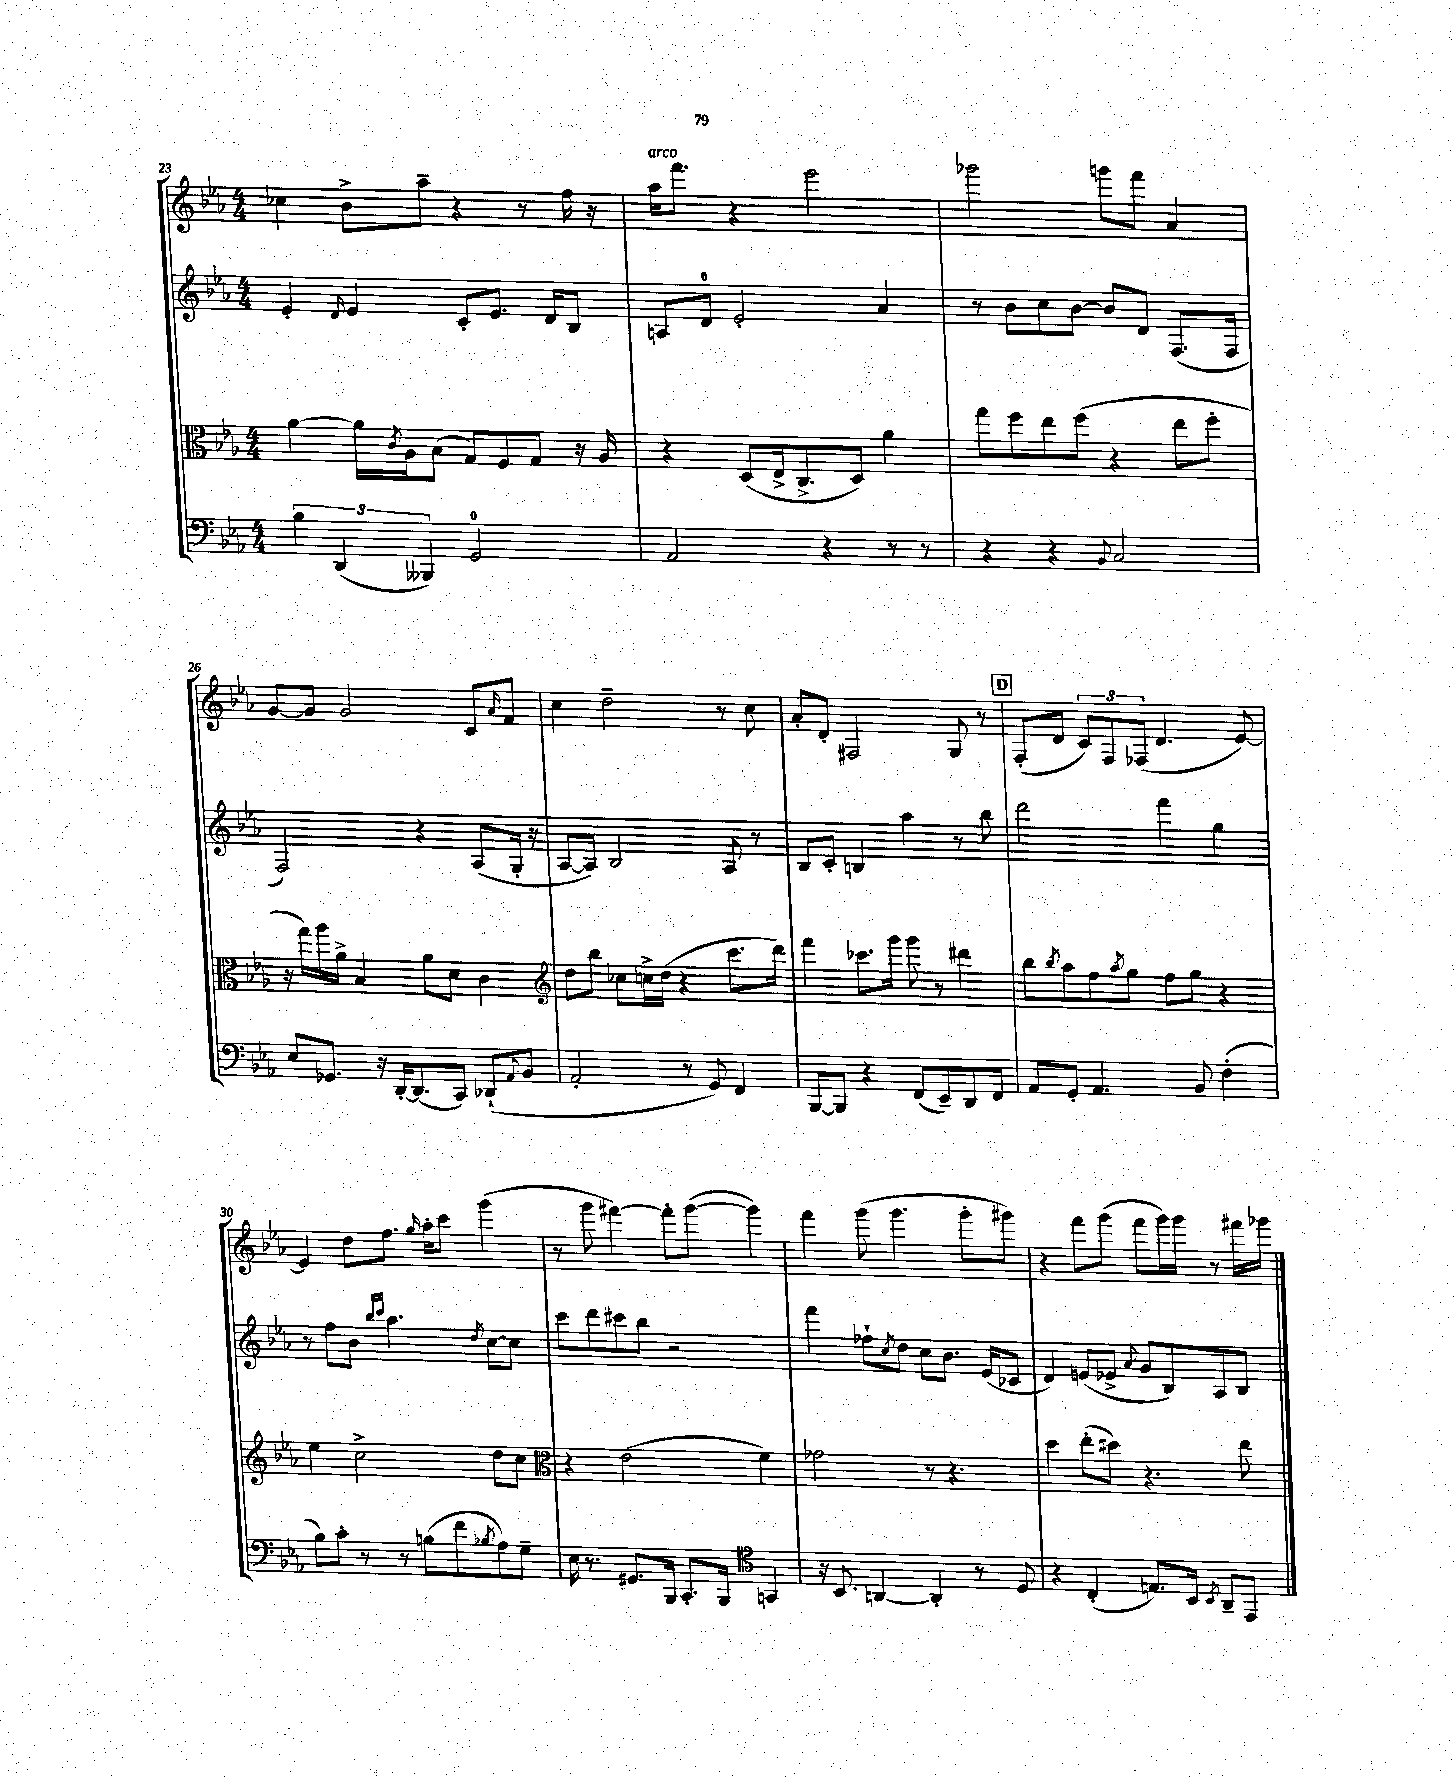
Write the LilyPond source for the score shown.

<<
\new StaffGroup <<
\new Staff = "s0" {
    \clef treble \key ees \major \numericTimeSignature \time 4/4
    ces''4 bes'8-> aes''8-- r4 r8 f''16 r16 |
    aes''16^\markup { \italic "arco" } f'''8. r4 ees'''2 |
    ges'''2 g'''8 f'''8 aes'4 |
    g'8~ g'8 g'2 c'8 \grace { aes'16 } f'8 |
    c''4 d''2-- r8 c''8 |
    aes'8-. d'8-. fis2 g8 r8 |
    \mark \markup { \box "D" } f8-.( d'8 \tuplet 3/2 { c'8) f8 fes8( } d'4. ees'8~) |
    ees'4 d''8 f''8. \grace { g''16 } aes''16-. c'''8 g'''4( |
    r8 g'''8 fis'''4~) fis'''8-. g'''8~( g'''4) |
    f'''4 g'''8( g'''4. g'''8-. gis'''8) |
    r4 f'''8 g'''8( f'''8 g'''16) g'''16 r8 fis'''16 ges'''16 \bar "|." |
}
\new Staff = "s1" {
    \clef treble \key ees \major \numericTimeSignature \time 4/4
    ees'4-. \grace { d'16 } ees'4 c'8-. ees'8. d'16 bes8 |
    a8 d'8-0 ees'2-. aes'4 |
    r8 bes'8 c''8 bes'8~ bes'8 d'8 f8.( f16 |
    f2) r4 aes8( g16-. r16 |
    aes8~ aes8) bes2 aes8 r8 |
    bes8 c'8-. b4 aes''4 r8 bes''8 |
    \mark \markup { \box "D" } d'''2 f'''4 g''4 |
    r8 f''8 bes'8 \grace { bes''16 c'''16 } aes''4. \acciaccatura { d''8 } c''8~ c''8 |
    c'''8 d'''8 cis'''8 bes''8 r2 |
    f'''4 fes''8-! \acciaccatura { c''8 } d''8 c''8 bes'8. ees'16( ces'8 |
    d'4) e'8( ees'8-> \appoggiatura { aes'8 } g'8 bes8) aes8 bes8 \bar "|." |
}
\new Staff = "s2" {
    \clef alto \key ees \major \numericTimeSignature \time 4/4
    aes'4~ aes'16 \acciaccatura { c'8 } aes16 bes8( g8) f8 g8 r16 aes16 |
    r4 d8( ees16-> c8.-> d8) aes'4 |
    g''8 f''8 ees''8 f''8( r4 ees''8 f''8-. |
    r16 g''16) aes''16 aes'16-> bes4 aes'8 d'8 c'4 |
    \clef treble d''8 bes''8 ces''8 c''16-> d''16( r4 c'''8. d'''16) |
    f'''4 ces'''8. g'''16 g'''8 r8 dis'''4 |
    \mark \markup { \box "D" } bes''8 \acciaccatura { bes''8 } aes''8 f''8 \acciaccatura { aes''8 } g''8 f''8 g''8 r4 |
    ees''4 c''2-> d''8 c''8 |
    \clef alto r4 ees'2( f'4) |
    ges'2 r8 r4. |
    d''4 ees''8-.( dis''8) r4. ees''8 \bar "|." |
}
\new Staff = "s3" {
    \clef bass \key ees \major \numericTimeSignature \time 4/4
    \tuplet 3/2 { bes4 d,4( beses,,4) } g,2-0 |
    aes,2 r4 r8 r8 |
    r4 r4 \appoggiatura { bes,8 } c2 |
    ees8 ges,8. r16 d,16~-. d,8.( c,8) des,8-!( \appoggiatura { aes,8 } bes,8 |
    aes,2-. r8 g,8) f,4 |
    bes,,8~ bes,,8 r4 f,8( ees,8--) d,8 f,8 |
    \mark \markup { \box "D" } aes,8 g,8-. aes,4. bes,8 f4-.( |
    bes8) c'8-. r8 r8 b8( f'8 \acciaccatura { bes8 } aes8) g8-- |
    ees16 r8. gis,8. bes,,16 c,8.-. bes,,16 \clef tenor g,4 |
    r16 bes,8. a,4~ a,4-. r8 d8 |
    r4 c4-.( e8.) bes,16 \acciaccatura { bes,8 } aes,8-- ees,8 \bar "|." |
}
>>
>>
\layout { \context { \Score currentBarNumber = #23 } }
